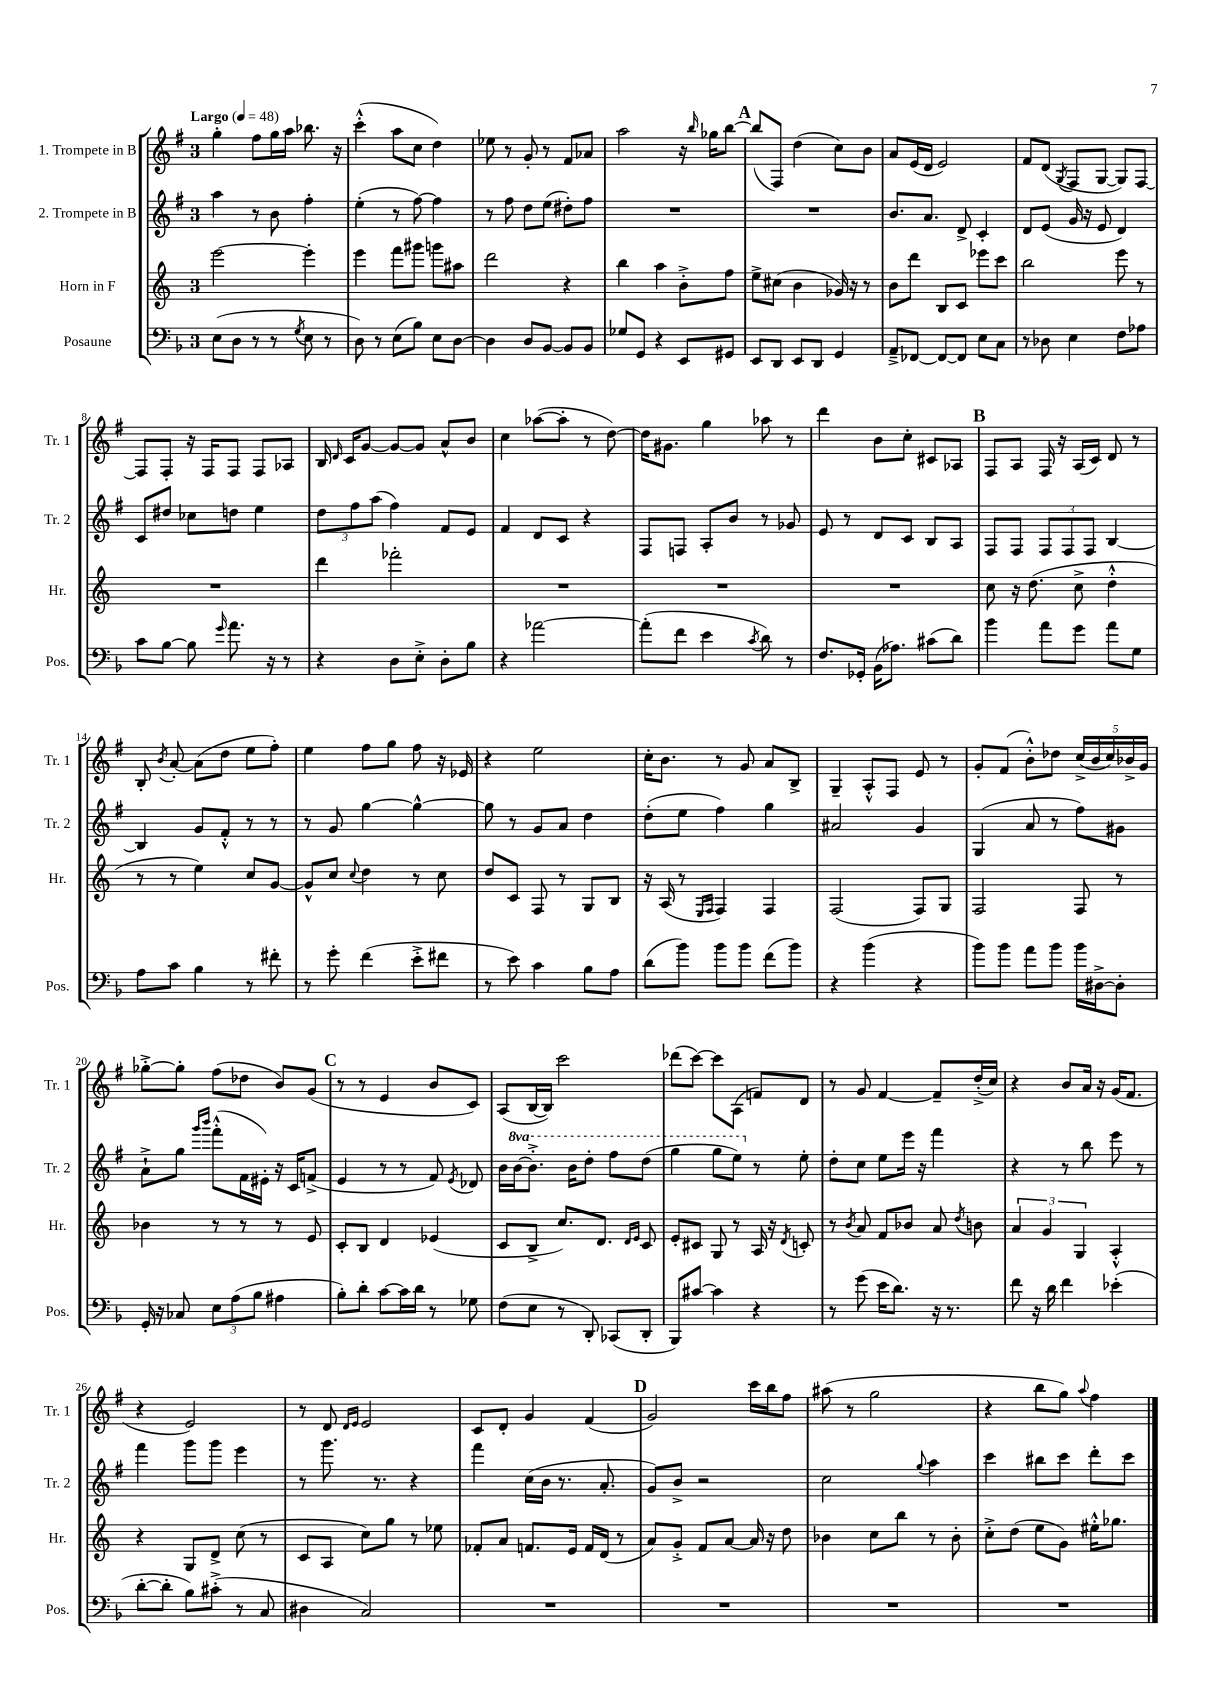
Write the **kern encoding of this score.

**kern	**kern	**kern	**kern
*part4	*part3	*part2	*part1
*staff4	*staff3	*staff2	*staff1
*I"Posaune	*I"Horn in F	*I"2. Trompete in B	*I"1. Trompete in B
*I'Pos.	*I'Hr.	*I'Tr. 2	*I'Tr. 1
*clefF4	*clefG2	*clefG2	*clefG2
*k[b-]	*k[]	*k[f#]	*k[f#]
*M3/4	*M3/4	*M3/4	*M3/4
*MM48	*MM48	*MM48	*MM48
=1	=1	=1	=1
!	!	!	!LO:TX:a:B:t=Largo
(8E\L	[2eee\	4aa\	4gg'\
8D\J	.	.	.
8r	.	8r	8ff#\L
8r	.	8b\	16gg\L
.	.	.	16aa\JJ
8qG/	.	.	.
8E\	4eee'\]	4ff#'\	8.bb-X\
8r	.	.	.
.	.	.	16r
=2	=2	=2	=2
8D\)	4eee\	(4ee'\	(4ccc'^^\
8r	.	.	.
(8E\L	8fff\L	8r	8aa\L
8B-\J)	8ggg#X\J	[8ff#\)	8cc\J
8E\L	8gggn\L	4ff#\]	4dd\)
[8D\J	8aa#X\J	.	.
=3	=3	=3	=3
4D\]	2ddd\	8r	8ee-X\
.	.	8ff#\	8r
8D/L	.	8dd\L	8g'/
[8BB-/J	.	(8ee\J	8r
8BB-/L]	4r	8dd#X'\L)	8f#/L
8BB-/J	.	8ff#\J	8a-X/J
=4	=4	=4	=4
8G-X/L	4bb\	2.r	2aa\
8GG/J	.	.	.
4r	4aa\	.	.
8EE/L	8b'^\L	.	16r
.	.	.	16qqbb/
.	.	.	16gg-X\KL
8GG#X/J	8ff\J	.	[8bb\J
!!LO:REH:place=s1:t=A
=5	=5	=5	=5
8EE/L	8ee^\L	2.r	(8bb/L]
8DD/J	(8cc#X\J	.	8F#/J)
8EE/L	4b\	.	(4dd\
8DD/J	.	.	.
4GG/	16g-X/)	.	8cc\L)
.	16r	.	.
.	8r	.	8b\J
=6	=6	=6	=6
8AA~^/L	8b\L	8.b/L	8a/L
[8FF-X/J	8ddd\J	.	(16e/L
.	.	8.a/J	16d/JJ
8FF-/L_	8B/L	.	2e/)
8FF-/J]	8c/J	8d^/	.
8E\L	8eee-X\L	4c'/	.
8C\J	8ccc\J	.	.
=7	=7	=7	=7
8r	2bb\	8d/L	8f#/L
8D-X\	.	(8e/J	(8d/J
.	.	.	8qG/
4E\	.	16g/	8F#/L
.	.	16r	.
.	.	8e/	[8G/J
8F\L	8eee\	4d/)	8G/L])
8A-X\J	8r	.	[8F#/J
!!LO:LB:g=z
=8	=8	=8	=8
8c\L	2.r	8c/L	8F#/L]
[8B-\J	.	8dd#X/J	8F#'/J
8B-\]	.	8cc-X\L	16r
.	.	.	16F#/KL
16qqg/	.	.	.
8.a\	.	8ddn\J	8F#/J
.	.	4ee\	8F#/L
16r	.	.	.
8r	.	.	8A-X/J
=9	=9	=9	=9
4r	4ddd\	12dd\L	16B/
.	.	.	16qqd/
.	.	.	16c/KL
.	.	12ff#\	.
.	.	.	[8g/J
.	.	(12aa\J	.
8D\L	2fff-X'\	4ff#\)	8g/L_
8E'^\J	.	.	8g/J]
8D'\L	.	8f#/L	8a^^/L
8B-\J	.	8e/J	8b/J
=10	=10	=10	=10
4r	2.r	4f#/	4cc\
[2a-X\	.	8d/L	([8aa-X\L
.	.	8c/J	8aa-'\J]
.	.	4r	8r
.	.	.	[8dd\)
=11	=11	=11	=11
(8a-'\L]	2.r	8F#/L	16dd\KL]
.	.	.	8.g#X\J
8f\J	.	8Fn/J	.
4e\	.	8A'/L	4gg\
.	.	8b/J	.
8qc/	.	.	.
8d\)	.	8r	8aa-X\
8r	.	8g-X/	8r
=12	=12	=12	=12
8.F/L	2.r	8e/	4ddd\
.	.	8r	.
16GG-X'/Jk	.	.	.
(16BB-\KL	.	8d/L	8b\L
8.A-X\J)	.	.	.
.	.	8c/J	8cc'\J
(8c#X\L	.	8B/L	8c#X/L
8d\J)	.	8A/J	8A-X/J
!!LO:REH:place=s1:t=B
=13	=13	=13	=13
4b-\	8cc\	8F#/L	8F#/L
.	16r	8F#/J	8A/J
.	(8.dd\	.	.
8a\L	.	12F#/L	16F#/
.	.	.	16r
.	.	12F#/	.
8g\J	8cc^\	.	(16A/LL
.	.	12F#/J	.
.	.	.	16c/JJ)
8a\L	4dd'^^\	[4B/	8d/
8G\J	.	.	8r
!!LO:LB:g=z
=14	=14	=14	=14
8A\L	8r	4B/]	8B'/
.	.	.	8qb/
8c\J	8r	.	[8a'/
4B-\	4ee\)	8g/L	(8a\L]
.	.	8f#'^^/J	8dd\J
8r	8cc/L	8r	8ee\L
8f#X'\	[8g/J	8r	8ff#'\J)
=15	=15	=15	=15
8r	8g^^/L]	8r	4ee\
8g'\	8cc/J	8g/	.
.	8qqcc/	.	.
(4f\	4dd\	[4gg\	8ff#\L
.	.	.	8gg\J
8e'^\L	8r	4gg^^\_	8ff#\
8f#X\J	8cc\	.	16r
.	.	.	16e-X/
=16	=16	=16	=16
8r	8dd/L	8gg\]	4r
8e\)	8c/J	8r	.
4c\	8F/	8g/L	2ee\
.	8r	8a/J	.
8B-\L	8G/L	4dd\	.
8A\J	8B/J	.	.
=17	=17	=17	=17
(8d\L	16r	(8dd'\L	16cc'\KL
.	(16A/	.	8.b\J
8b-\J)	8r	8ee\J	.
.	16qqE/LL	.	.
.	16qqF/JJ	.	.
8b-\L	4F/)	4ff#\)	8r
8b-\J	.	.	8g/
(8f\L	4F/	4gg\	8a/L
8b-\J)	.	.	8B^/J
=18	=18	=18	=18
4r	(2F/	2a#X/	4G~/
(4b-\	.	.	8A'^^/L
.	.	.	8F#/J
4r	8F/L)	4g/	8e/
.	8G/J	.	8r
=19	=19	=19	=19
8b-\L)	2F/	(4G/	8g'/L
8b-\J	.	.	(8f#/J
8a\L	.	8a/	8b'^^\L)
8b-\J	.	8r	8dd-X\J
16b-\LL	8F/	8ff#\L)	(20cc^/LL
.	.	.	20b/
[16D#X^\J	.	.	.
.	.	.	20cc/)
8D#'\J]	8r	8g#X\J	.
.	.	.	20b-X^/
.	.	.	20g/JJ
!!LO:LB:g=z
=20	=20	=20	=20
16GG'/	4b-X\	8a`^\L	[8gg-X'^\L
16r	.	.	.
8C-X/	.	8gg\J	8gg-'\J]
.	.	16qqggg/LL	.
.	.	16qqbbb/JJ	.
12E\L	8r	(8fff#'^^\L	(8ff#\L
(12A\	.	.	.
.	8r	16f#\L	8dd-X\J
12B-\J	.	.	.
.	.	16e#X'\JJ)	.
4A#X\	8r	16r	8b/L)
.	.	16c/KL	.
.	8e/	(8fn^/J	(8g/J
!!LO:REH:place=s1:t=C
=21	=21	=21	=21
8B-'\L)	8c'/L	4e/	8r
8d'\J	8B/J	.	8r
[8c\L	4d/	8r	4e/
16c\L]	.	8r	.
16d\JJ	.	.	.
8r	(4e-X/	8f#/)	8b/L
.	.	8qe/	.
8G-X\	.	8d-X/	8c/J)
=22	=22	=22	=22
(8F\L	8c/L	16b\LL	(8A/L
*	*	*8va	*
.	.	[16bb\J	.
8E\J	8B^/J	8.bb'^\J]	[16B/L
.	.	.	16B/JJ])
8r	8.cc/L)	.	2ccc\
.	.	16bb\KL	.
8DD'/)	.	8ddd'\J	.
.	8.d/J	.	.
(8CC-X/L	.	8fff#\L	.
.	16qqd/LL	.	.
.	16qqe/JJ	.	.
8DD'/J	8c/	(8ddd\J	.
=23	=23	=23	=23
8BBB-/L)	8e'/L	4ggg\	(8ddd-X\L
[8c#X/J	8c#X/J	.	[8ccc\J)
4c#\]	8G/	8ggg\L	8ccc\L]
.	8r	8eee\J)	(8A\J
*	*	*X8va	*
4r	16A/	8r	8fn/L)
.	16r	.	.
.	8qd/	.	.
.	8cn'/	8ee'\	8d/J
=24	=24	=24	=24
8r	8r	8dd'\L	8r
.	8qb/	.	.
(8g\	8a/	8cc\J	8g/
16e\KL	8f/L	8ee\L	[4f#/
8.d\J)	.	.	.
.	8b-X/J	16eee\Jk	.
.	.	16r	.
16r	8a/	4fff#\	8f#~/L]
8.r	.	.	.
.	8qdd/	.	.
.	8bn\	.	(16dd'^/L
.	.	.	16cc/JJ)
=25	=25	=25	=25
8f\	6a/	4r	4r
16r	.	.	.
.	6g/	.	.
16d\	.	.	.
4f\	.	8r	8b/L
.	6G/	.	.
.	.	8bb\	16a/Jk
.	.	.	16r
(4e-X'\	4A'^^/	8eee\	(16g/KL
.	.	.	8.f#/J
.	.	8r	.
!!LO:LB:g=z
=26	=26	=26	=26
[8d'\L	4r	4fff#\	4r
8d'\J]	.	.	.
8B-\L)	8G/L	8ggg\L	2e/)
(8c#X'^\J	8d^/J	8ggg\J	.
8r	(8cc\	4eee\	.
8C/	8r	.	.
=27	=27	=27	=27
4D#X\	8c/L	8r	8r
.	8A/J	8.ggg\	8d/
.	.	.	16qqd/LL
.	.	.	16qqe/JJ
2C/)	8cc\L)	.	2e/
.	.	8.r	.
.	8gg\J	.	.
.	8r	4r	.
.	8ee-X\	.	.
=28	=28	=28	=28
2.r	8f-X'/L	4fff#\	8c/L
.	8a/J	.	8d'/J
.	8.fn/L	(16cc\LL	4g/
.	.	16b\JJ	.
.	.	8.r	.
.	16e/Jk	.	.
.	16f/LL	.	(4f#/
.	(16d/JJ	8.a'/	.
.	8r	.	.
!!LO:REH:place=s1:t=D
=29	=29	=29	=29
2.r	8a/L)	8g/L)	2g/)
.	8g'^/J	8b^/J	.
.	8f/L	2r	.
.	[8a/J	.	.
.	16a/]	.	16ccc\LL
.	16r	.	16bb\J
.	8dd\	.	8ff#\J
=30	=30	=30	=30
2.r	4b-X\	2cc\	(8aa#X\
.	.	.	8r
.	8cc\L	.	2gg\
.	8bb\J	.	.
.	.	8qqgg/	.
.	8r	4aa\	.
.	8b-'\	.	.
=31	=31	=31	=31
2.r	8cc'^\L	4ccc\	4r
.	(8dd\J	.	.
.	8ee\L	8bb#X\L	8bb\L
.	8g\J)	8ccc\J	8gg\J)
.	.	.	8qqaa/
.	16ee#X'^^\KL	8ddd'\L	4ff#\
.	8.gg-X\J	.	.
.	.	8ccc\J	.
==	==	==	==
*-	*-	*-	*-
